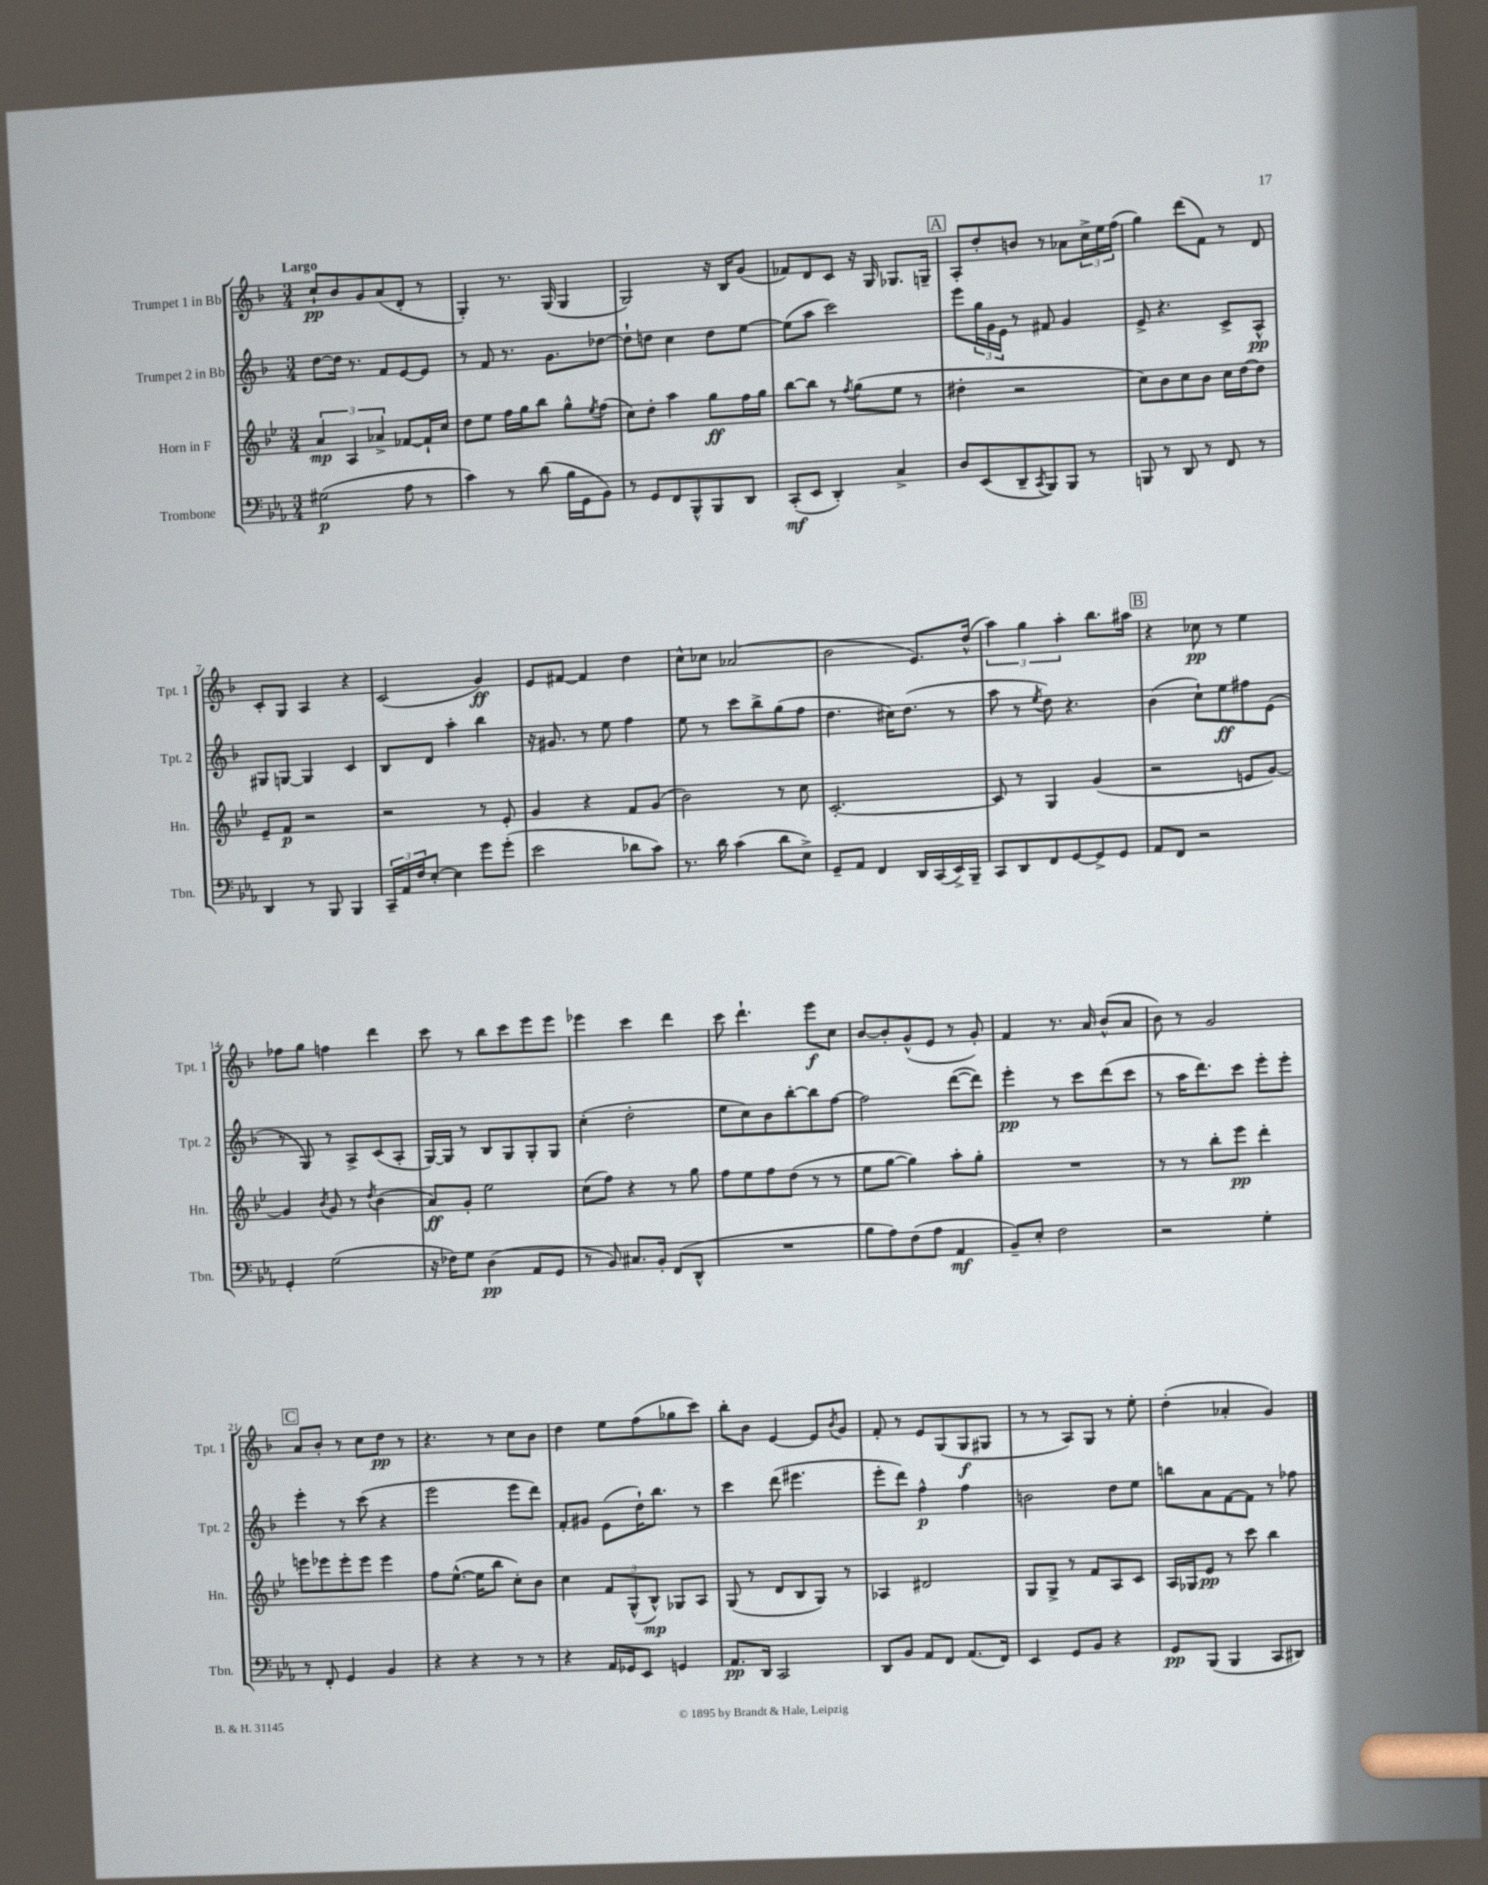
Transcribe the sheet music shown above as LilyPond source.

<<
\new StaffGroup <<
\new Staff = "s0" \with { instrumentName = "Trumpet 1 in Bb" shortInstrumentName = "Tpt. 1" } {
    \clef treble \key f \major \numericTimeSignature \time 3/4 \tempo "Largo"
    c''8-!\pp bes'8 g'8 a'8( d'8-. r8 |
    g4-.) r8. g16( g4 |
    g2) r16 bes16 g'8( |
    fes'8) d'8 c'8 r16 g16 ges8. g16-- |
    \mark \markup { \box "A" } a8-. d''8-. b'8 r8 aes'8 \tuplet 3/2 { c''16-> e''16 f''16( } |
    g''4) d'''8( f'8) r8 d'8 |
    c'8-. g8 a4 r4 |
    c'2( g'4\ff) |
    e'8 fis'8~ fis'4 d''4 |
    c''8-^ ces''8 aes'2( |
    bes'2 e'8.) d''16-^( |
    \tuplet 3/2 { a''4) g''4 a''4-. } bes''8. ais''16 |
    \mark \markup { \box "B" } r4 ces''8\pp r8 e''4 |
    fes''8 g''8 f''4 d'''4 |
    c'''8 r8 bes''8 c'''8 e'''8 e'''8 |
    ees'''4 c'''4 d'''4 |
    c'''8 d'''4.-! e'''8\f c''8 |
    bes'8~ bes'8-. g'8-^( e'8 r8 g'8-.) |
    f'4 r8. a'16 bes'8-^( a'8 |
    bes'8) r8 g'2 |
    \mark \markup { \box "C" } a'8 bes'8-. r8 c''8 d''8\pp r8 |
    r4. r8 c''8 bes'8 |
    d''4 e''8 f''8( ges''8 c'''8) |
    bes''8-. bes'8 e'4~ e'8 \acciaccatura { bes'8 } g'8 |
    f'8-. r8 e'8 g8( g8\f gis8 |
    r8 r8 a8) g8 r8 e''8-. |
    d''4-.( aes'4-. g'4) \bar "|." |
}
\new Staff = "s1" \with { instrumentName = "Trumpet 2 in Bb" shortInstrumentName = "Tpt. 2" } {
    \clef treble \key f \major \numericTimeSignature \time 3/4
    d''8~ d''16 r8. f'8 e'8~ e'8 |
    r8 f'8 r8. g'8. des''8~ |
    des''8-! d''8 c''4 d''8 e''8~ |
    e''8( a''8 c'''2) |
    \mark \markup { \box "A" } e'''8 \tuplet 3/2 { g''16 g'16 e'16 } r8 fis'8 g'4 |
    e'8-> r4. c'8-> a8-^\pp |
    gis8 g8~ g4 c'4 |
    bes8 d'8 a''4-. bes''4 |
    r16 gis'8. r8 e''8 f''4 |
    e''8 r8 c'''8 bes''8-> g''8( f''8 |
    d''4. cis''16) d''8.( r8 |
    a''8 r8 \acciaccatura { e''8 } d''8) r4. |
    \mark \markup { \box "B" } bes'4( c''8-!) e''8\ff fis''8 e'8( |
    r8 g8) r8 a8-> c'8( a8-. |
    g16~) g16 r8 bes8 g8 g8-. g8 |
    c''4-.( d''2-. |
    e''8 c''8) bes'8 bes''8~-. bes''8 f''8~ |
    f''2 d'''8~( d'''8) |
    e'''4-.\pp r8 c'''8 d'''8( c'''8 |
    r8 a''16 d'''8.) c'''8 e'''8-. e'''8-. |
    \mark \markup { \box "C" } e'''4-. r8 c'''8( r4 |
    e'''2 e'''8 d'''8) |
    f'8-. gis'8 e'8( d''16-!) bes''8. r8 |
    c'''4 d'''8( eis'''4. |
    e'''8-. d'''8) f''4-^\p f''4 |
    b'2 d''8 e''8 |
    b''8 a'8 f'8~ f'8 r8 fes''8 \bar "|." |
}
\new Staff = "s2" \with { instrumentName = "Horn in F" shortInstrumentName = "Hn." } {
    \clef treble \key bes \major \numericTimeSignature \time 3/4
    \tuplet 3/2 { a'4\mp a4 aes'4-> } fes'8~ fes'16-! c''16 |
    d''8 ees''8 f''16 g''16 bes''8 g''8-^ \acciaccatura { ees''8 } f''8( |
    c''8) d''8-. a''4 g''8\ff f''16 g''16 |
    bes''8~ bes''8 r8 \acciaccatura { f''8 } g''8( ees''8 r8 |
    \mark \markup { \box "A" } dis''4-. r2 |
    c''8) bes'8 c''8 bes'8 c''16 d''16~ d''8 |
    ees'8-- f'8\p r2 |
    r2 r8 ees'8-. |
    g'4 r4 f'8 g'8( |
    bes'2) r8 c''8 |
    c'2.~-. |
    c'8 r8 g4 g'4( |
    \mark \markup { \box "B" } r2 e'8 g'8~) |
    g'4 \acciaccatura { bes'8 } g'8 r8 \acciaccatura { d''8 } bes'4( |
    a'8\ff) g'8-. ees''2 |
    c''8( f''8) r4 r8 g''8 |
    f''8 ees''8 f''8 d''8( r8 r8 |
    ees''8 g''8~ g''4) a''8-. g''8-. |
    R2. |
    r8 r8 bes''8-. ees'''8\pp d'''4-. |
    \mark \markup { \box "C" } e'''8 ees'''8 ees'''8-. ees'''8 ees'''4 |
    f''8 ees''8.~-^( ees''16 bes''8 c''8-.) bes'8 |
    c''4 \tuplet 3/2 { f'8 g8-^( bes8-^\mp) } ges8 a8 |
    g8( r8 d'8 bes8 g8) r8 |
    aes4 dis'2 |
    g8 g8-> r8 f'8 a8 c'8 |
    a16 ges16 ees'8\pp r8 c'''8 bes''4 \bar "|." |
}
\new Staff = "s3" \with { instrumentName = "Trombone" shortInstrumentName = "Tbn." } {
    \clef bass \key ees \major \numericTimeSignature \time 3/4
    gis2\p( aes8 r8 |
    c'4) r8 d'8( bes16 g,16 bes,8) |
    r8 g,8 f,8 bes,,8-^ bes,,8 d,8 |
    c,8-.\mf( ees,8 d,4-.) c4-> |
    \mark \markup { \box "A" } d8 ees,8( d,8-- \acciaccatura { c,8 } bes,,8) bes,,8 r8 |
    b,,8 r8 d,8 r8 f,8 r8 |
    d,4 r8 bes,,8 bes,,4 |
    \tuplet 3/2 { c,16-- aes,16 f16 } ees8~-. ees4 g'8 g'8-.( |
    ees'2 des'8 c'8) |
    r8. d'16 c'4( d'8 ees8->) |
    g,8-- aes,8 f,4 d,16 c,16( ees,16->) bes,,16-- |
    c,8 d,8 f,8 g,8~ g,8-> g,8 |
    \mark \markup { \box "B" } aes,8 f,8 r2 |
    g,4-. g2( |
    r16 fes16) g8 d4\pp( aes,8 g,8 |
    r8 bes,8) cis8. bes,16-. f,8( d,8-^ |
    R2. |
    bes8 aes8) f8( aes8 aes,4\mf |
    bes,8--) ees8-. f2 |
    r2 g4-. |
    \mark \markup { \box "C" } r8 f,8-. g,4 bes,4 |
    r4 r4 r8 r8 |
    r4 aes,16 ges,16 ees,8 g,4 |
    aes,8.\pp d,16 c,2 |
    d,8 bes,8 aes,8 f,8 aes,8.( f,16) |
    ees,4 g,8 bes,8 r4 |
    g,8\pp bes,,8( bes,,4 c,8 dis,8) \bar "|." |
}
>>
>>
